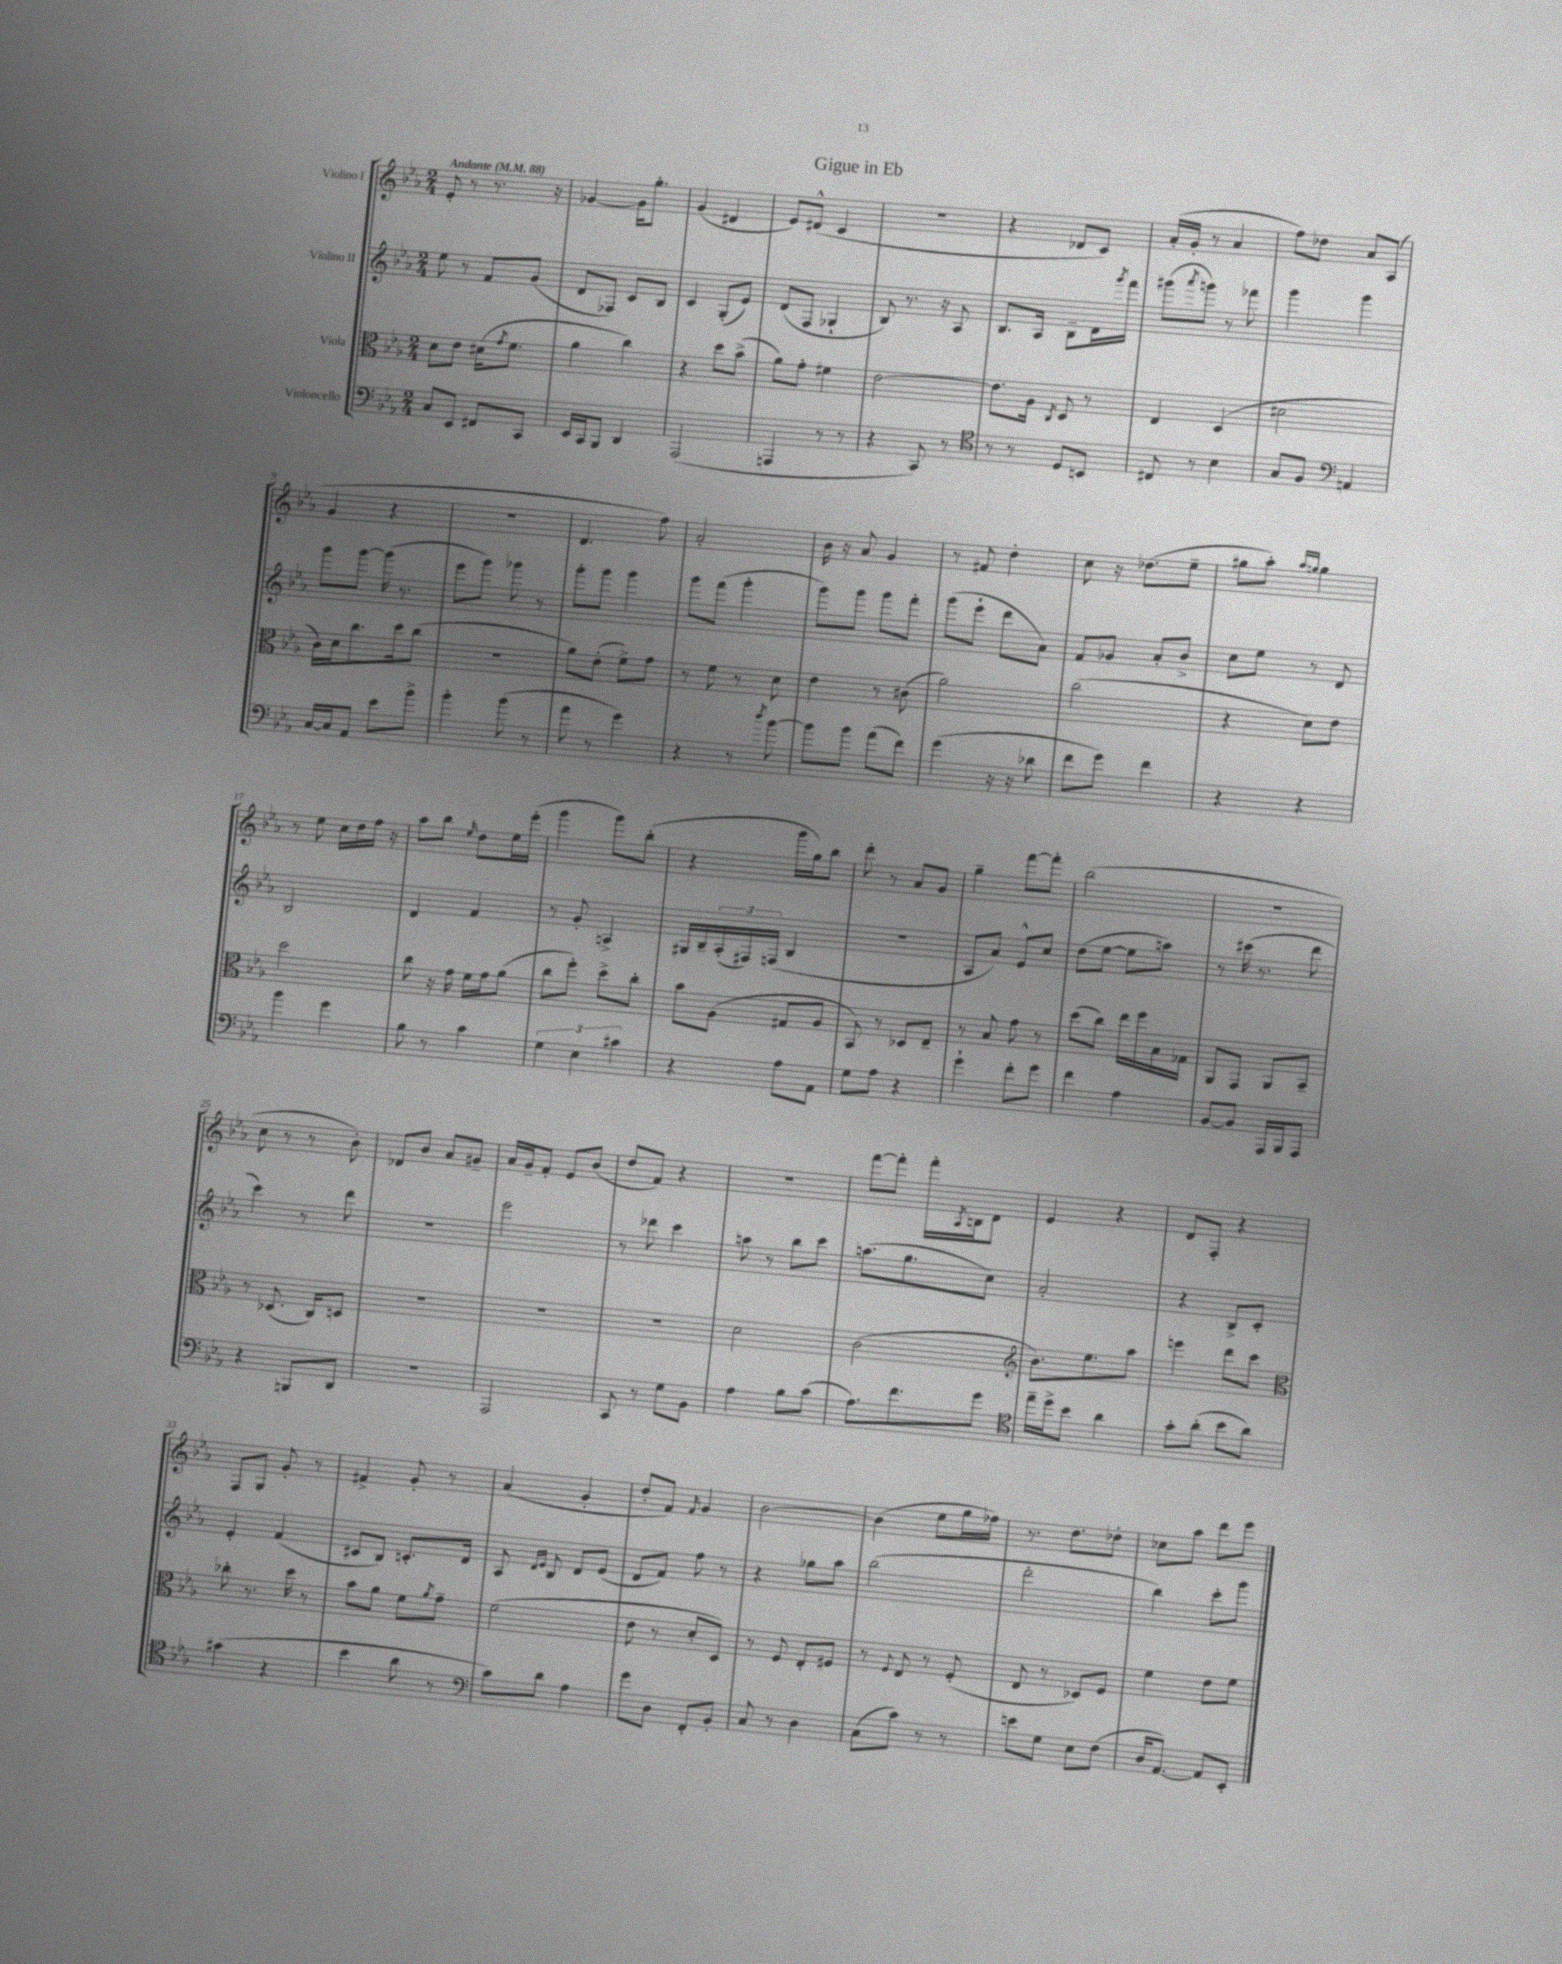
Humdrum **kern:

**kern	**kern	**kern	**kern
*staff4	*staff3	*staff2	*staff1
*clefF4	*clefC3	*clefG2	*clefG2
*k[b-e-a-]	*k[b-e-a-]	*k[b-e-a-]	*k[b-e-a-]
*M2/4	*M2/4	*M2/4	*M2/4
*MM88	*MM88	*MM88	*MM88
8C	8d	8ee-	8e-'
8EE-	8e-	8r	8r
8FF#	(16d#	8f	8.r
.	8qg	.	.
.	8.f	.	.
8CC	.	(8g	.
.	.	.	16r
=	=	=	=
16EE-	4a-	8d	[4g-
16CC	.	.	.
8BBB-	.	8F-)	.
4DD	4cc)	8c	16g-]
.	.	.	8.gg'
.	.	8B-	.
=	=	=	=
(2AAA-	4r	4c	(4g
.	8dd	(8G'	4d#
.	(8b-^	8e-)	.
=	=	=	=
4AAA	8a-)	(8d	8e-)
.	8g'	8F	(8d#^^
8r	4f#	4G-`	4c
8r	.	.	.
=	=	=	=
4r	[2e-	8B-)	2r
.	.	8.r	.
8CC)	.	.	.
.	.	16r	.
8r	.	8A-	.
=	=	=	=
*clefC4	*	*	*
8r	8.e-]	8.B-	4r
8r	.	.	.
.	16A-	16A-	.
.	8qC	.	.
8D	8D	8B-~	8d-
8BB	8r	16d	8c)
.	.	8qggg	.
.	.	16fff	.
=	=	=	=
8C#	4E-	(8ggg#	(16a-'
.	.	.	16g'
.	.	8qaaa-	.
8r	.	8ggg)	8r
4B-	(4D	8r	4a-
.	.	8fff-	.
=	=	=	=
8G	2d#	4ggg	8ff)
8F	.	.	8dd-
*clefF4	*	*	*
4AA	.	4ggg	8a-
.	.	.	(8A-
=	=	=	=
[16C	16c)	8ggg	4g
16C]	16d	.	.
8AA-	8.cc	[8ggg	.
8e-	.	(16ggg]	4r
.	16dd	8.r	.
8b-^	(8cc	.	.
=	=	=	=
4b-'	2r	8eee-	2r
.	.	8ggg)	.
(8b-	.	8ggg-	.
8r	.	8r	.
=	=	=	=
8a-	8a-)	8ggg'	4.d
8r	(8e-'	8ggg	.
4g)	8f^)	4ggg	.
.	8g	.	8ff)
=	=	=	=
4r	8r	8ggg	2a-'
.	8f	(8fff	.
8r	8r	4ggg'	.
8qdd	.	.	.
[8b-	8d	.	.
=	=	=	=
8b-]	4e-	8ggg)	16b-
.	.	.	16r
8b-	.	8ggg	8a-
(8a-	8r	8ggg	4g
8f)	(8c#	8fff'	.
=	=	=	=
(4g	2a-)	(8ggg	8r
.	.	8eee-`	8f#
16r	.	8ddd	4dd'
16r	.	.	.
8d-	.	8a-)	.
=	=	=	=
8f	(2cc	8f	8cc
8g)	.	8g-	16r
.	.	.	(8.dd-
4f	.	8a-'	.
.	.	8b-^	8ee-~
=	=	=	=
4r	4r	8cc	8gg#
.	.	8ee-	8aa-')
.	.	.	16qqaa-
.	.	.	16qqgg
4r	8d)	8r	4gg
.	8e-	8d	.
=	=	=	=
4b-	2dd	2B-	8r
.	.	.	8ee-
4g	.	.	16cc
.	.	.	16dd
.	.	.	16ff
.	.	.	16r
=	=	=	=
8B-	8cc	4d	8aa-
8r	16r	.	8bb-
.	16g	.	.
.	.	.	16qqee-
4c	16f	4f	8dd
.	16g	.	.
.	(8a-	.	16ee-
.	.	.	(16eee-'
=	=	=	=
6G	8cc	8r	4ggg
.	8ff')	8g'	.
6E-	.	.	.
.	8dd^	4A^	8ggg)
6c#	.	.	.
.	8cc'	.	(8bb-'
=	=	=	=
4r	8b-	16G#	4r
.	.	16B-~	.
.	(8A-	(24A-'	.
.	.	24F#)	.
.	.	(24F	.
8A-	8G#	4B-	16ggg
.	.	.	16gg)
8AA-	8A-	.	8bb-
=	=	=	=
8G	8BB-)	2r	8ddd'
8A-	8r	.	8r
4r	8D-	.	8a-
.	8E-~	.	8g
=	=	=	=
4g`	8r	8A-	4gg~
.	8B-	8a-)	.
8f'	8g	8e-^^	[8fff
8g	8r	8cc	8fff']
=	=	=	=
4f	(8dd	(8dd	(2bb-
.	8cc)	[8ee-	.
4A-	16ee-	8ee-]	.
.	16ff	.	.
.	16B-	8aa)	.
.	16G-	.	.
=	=	=	=
[8BB-	8AA-	8r	2r
8BB-]	8GG	(16ccc#	.
.	.	8.r	.
16AAA-	8AA-	.	.
16BBB-	.	.	.
8AAA-	8BB-~	8ddd	.
=	=	=	=
4r	8r	4ccc)	8cc
.	(8.D-	.	8r
8BBB	.	8r	8r
.	16C)	.	.
8DD	8D	8ddd	8b-')
=	=	=	=
2r	2r	2r	8d-
.	.	.	8b-
.	.	.	8a-
.	.	.	8g#~
=	=	=	=
2AAA-	2r	2eee-	16a-
.	.	.	16g~
.	.	.	8f'
.	.	.	8e-
.	.	.	(8b-
=	=	=	=
8CC	2r	8r	8dd
8r	.	8ddd-	8f)
8G	.	4ccc	4r
8BB-	.	.	.
=	=	=	=
4A-	2d	8aa	2r
.	.	8r	.
8B-	.	8bb-	.
(8c	.	8ccc	.
=	=	=	=
8.A-)	(2c	(8.aa	[8fff
.	.	.	8fff']
8.f	.	8.gg	.
.	.	.	16fff'
.	.	.	8qA-
.	.	.	16B
8g	.	8cc)	8d
=	=	=	=
*clefC4	*clefG2	*	*
16ee-~	8.b-)	2a-'	4e-
16dd^	.	.	.
8b-	.	.	.
.	8.ee-	.	.
4a-	.	.	4r
.	8aa-	.	.
=	=	=	=
8g'	4eee	4r	8d
(8a-'	.	.	8F'
8b-	8ddd	8B-^	4r
8a-)	8ccc	8c'	.
=	=	=	=
*	*clefC3	*	*
(4g#	8cc-'	4e-'	8F
.	8.r	.	8G
4r	.	(4f	8g'
.	16dd	.	.
.	8r	.	8r
=	=	=	=
4b-	8b-	8c#	4f#^
.	8a-	8B-)	.
8a-	8f	8.c'	8g'
.	8qa-	.	.
8r	8g~	.	8r
.	.	16d	.
=	=	=	=
*clefF4	*	*	*
8c)	(2f	8A-	(4a-
.	.	16qqd	.
.	.	16qqe-	.
8d	.	8B-	.
4A-	.	8d	4g'
.	.	(8e-	.
=	=	=	=
8g	8e-	8d	8dd'
8D	8r	8f)	8f)
.	.	.	16qqf
8FF'	8d'	8ff	4g
8BB-'	8D)	8r	.
=	=	=	=
8C	8r	4r	[2b-
8r	8F	.	.
4D	8E-'	8gg-	.
.	8F#	8aa-	.
=	=	=	=
(8C	8r	(2bb-	(4b-]
.	8qqF	.	.
8c)	8E-	.	.
8r	8r	.	8ee-
8r	(8F'	.	16gg
.	.	.	16ff-)
=	=	=	=
8e	8E-	2ddd'	8.r
8G	8r	.	.
.	.	.	8.dd
8E-	8D-)	.	.
(8F	8F	.	8dd-'
=	=	=	=
16D	4f	4bb-)	8cc-
[8.AA-)	.	.	.
.	.	.	8aa-
8AA-]	8e-	8ccc'	8ddd
8EE-'	8f	8ggg	8eee-
==	==	==	==
*-	*-	*-	*-
